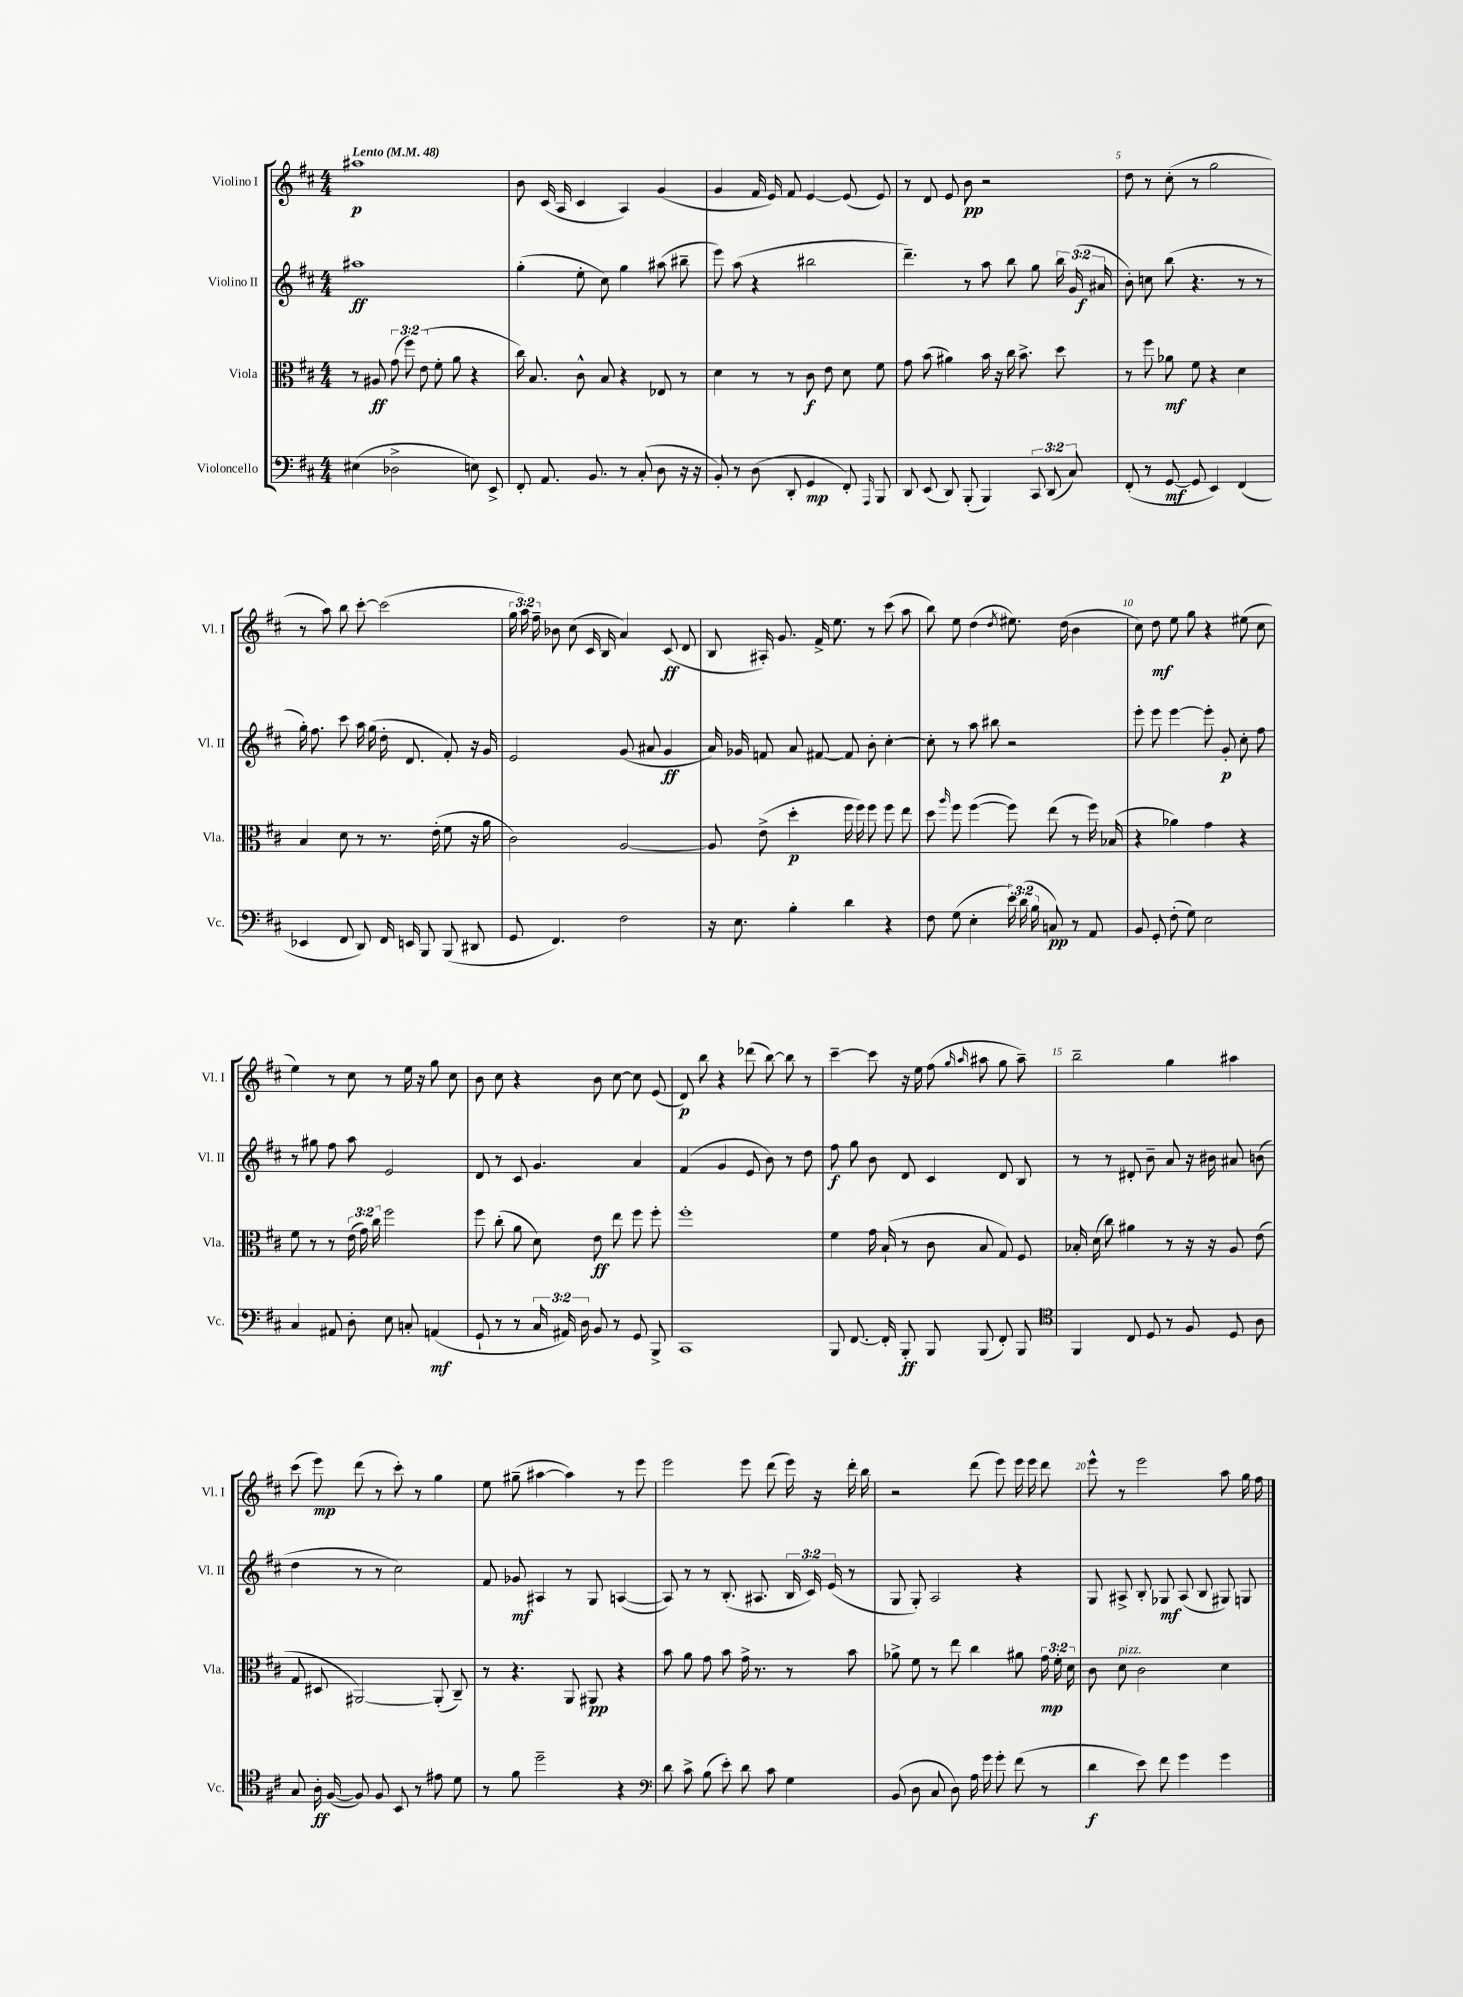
<<
\new StaffGroup <<
\new Staff = "s0" \with { instrumentName = "Violino I" shortInstrumentName = "Vl. I" } {
    \clef treble \key d \major \numericTimeSignature \time 4/4 \override Staff.TupletNumber.text = #tuplet-number::calc-fraction-text \tempo "Lento" 4 = 48
    \autoBeamOff ais''1\p |
    b'8 cis'16( a16 cis'4 a4) g'4( |
    g'4 fis'16 e'16) fis'8 e'4~ e'8( e'8) |
    r8 d'8 e'8 b'8\pp r2 |
    d''8 r8 cis''8-.( r8 g''2 |
    r8 a''8) b''8 cis'''8~-. cis'''2( |
    \tuplet 3/2 { g''16 a''16) fis''16-- } bes'8 cis''8( cis'16 b16 a'4) cis'8\ff( d'8 |
    b8 ais16-.) g'8. fis'16-> e''8. r8 cis'''8( a''8 |
    b''8) e''8 d''4( \acciaccatura { d''8 } eis''8.) d''16( b'4 |
    cis''8) d''8\mf e''8 g''8 r4 eis''8( cis''8 |
    e''4) r8 cis''8 r8 e''16 r16 g''8 cis''8 |
    b'8 cis''8 r4 b'8 cis''8~ cis''8 e'8( |
    d'8\p) b''8 r4 des'''8( b''8~) b''8 r8 |
    cis'''4~-- cis'''8 r16 e''16 fis''8( \grace { g''16 a''16 } ais''8 g''8 ais''8--) |
    b''2-- g''4 ais''4 |
    cis'''8( e'''8\mp) d'''8( r8 cis'''8-.) r8 g''4 |
    e''8 gis''8--( ais''4~ ais''4) r8 e'''8 |
    e'''2 e'''8 d'''8( e'''16) r16 d'''16-. b''16 |
    r2 d'''8( e'''8) e'''16 e'''16 d'''8 |
    e'''8-^ r8 e'''2 a''8 g''16 fis''16 \bar "|." |
}
\new Staff = "s1" \with { instrumentName = "Violino II" shortInstrumentName = "Vl. II" } {
    \clef treble \key d \major \numericTimeSignature \time 4/4 \override Staff.TupletNumber.text = #tuplet-number::calc-fraction-text
    \autoBeamOff ais''1\ff |
    g''4-.( e''8-. cis''8) g''4 ais''8( bis''8-- |
    e'''8) a''8( r4 bis''2 |
    d'''4.--) r8 a''8 b''8 g''8 \tuplet 3/2 { b''16 g'16( ais'16\f } |
    b'8-.) c''8 b''8( r4. r8 r8 |
    g''16-.) fis''8. cis'''8 a''16 g''16( d''16-. d'8. fis'8-.) r16 g'16 |
    e'2 g'8( ais'8 g'4\ff |
    a'16) ges'16 f'8 a'8 fis'8~ fis'8 b'8-. cis''4~-. |
    cis''8-. r8 a''8 bis''8 r2 |
    e'''8-. e'''8 e'''4~ e'''8-. g'8-.\p cis''8-. fis''8 |
    r8 gis''8 fis''8 a''8 e'2 |
    d'8 r8 cis'8 g'4. a'4 |
    fis'4( g'4 e'8 b'8) r8 d''8 |
    fis''8\f g''8 b'8 d'8 cis'4 d'8 b8 |
    r8 r8 dis'8-. b'8-- a'8 r16 bis'16 ais'8 b'8( |
    d''4 r8 r8 cis''2) |
    fis'8 ges'8\mf ais4 r8 g8 a4~( |
    a8) r8 r8 b8.-.( ais8. \tuplet 3/2 { b16 cis'16) e'16( } r8 |
    g8 g8-.) a2 r4 |
    g8 ais8-> b8-. ges8\mf ais8( b8 gis8) g8 \bar "|." |
}
\new Staff = "s2" \with { instrumentName = "Viola" shortInstrumentName = "Vla." } {
    \clef alto \key d \major \numericTimeSignature \time 4/4 \override Staff.TupletNumber.text = #tuplet-number::calc-fraction-text
    \autoBeamOff r8 ais8\ff \tuplet 3/2 { g'8( fis''8) e'8( } fis'8-. a'8 r4 |
    cis''16) b8. cis'8-^ b8 r4 ees8 r8 |
    d'4 r8 r8 cis'8\f e'8 d'8 fis'8 |
    g'8 b'8( ais'4) b'16 r16 cis''16 b'8.-> d''8 |
    r8 fis''8 aes'8\mf fis'8 r4 d'4 |
    b4 d'8 r8 r8. e'16-.( fis'8 r16 a'16 |
    cis'2) a2~ |
    a8 e'8->( d''4-.\p fis''16 fis''16) fis''8 fis''8 e''8 |
    d''8 \grace { a''16 } fis''8 fis''4~( fis''8) e''8( r8 fis''16) bes16( |
    r4 aes'4) g'4 r4 |
    fis'8 r8 r8 \tuplet 3/2 { e'16( g'16) cis''16 } fis''2 |
    fis''8 cis''8-.( a'8 d'8) e'8\ff e''8 fis''8 fis''8-. |
    fis''1-. |
    fis'4 g'16 b16-!( r8 cis'8 b8 g8) fis8 |
    bes16-. d'16( cis''8) ais'4 r8 r16 r16 a8 e'8( |
    g8 dis8 ais,2~) ais,8-.( cis8--) |
    r8 r4. a,8 ais,8\pp r4 |
    b'8 a'8 g'8 b'8 g'16-> r8. r8 b'8 |
    aes'8-> fis'8 r8 e''8 cis''4 ais'8 \tuplet 3/2 { g'16\mp fis'16-. d'16 } |
    cis'8 d'8^\markup { \italic "pizz." } cis'2 d'4 \bar "|." |
}
\new Staff = "s3" \with { instrumentName = "Violoncello" shortInstrumentName = "Vc." } {
    \clef bass \key d \major \numericTimeSignature \time 4/4 \override Staff.TupletNumber.text = #tuplet-number::calc-fraction-text
    \autoBeamOff eis4( des2-> e8) e,8-> |
    fis,8-. a,8. b,8. r8 cis8-.( d8 r16 r16 |
    b,8-.) r8 d8( d,8-. g,4\mp fis,8-.) \grace { a,,16 } b,,8 |
    d,8 e,8( d,8) b,,8-.( b,,4) \tuplet 3/2 { cis,8 d,8( cis8) } |
    fis,8-.( r8 g,8~\mf g,8 e,4) fis,4( |
    ees,4 fis,8 d,8) fis,16 e,16 b,,8 b,,8( dis,8 |
    g,8 fis,4.) fis2 |
    r16 e8. b4-. d'4 r4 |
    fis8 g8( e4-. \tuplet 3/2 { e'16-.) d'16( b16 } c8\pp) r8 a,8 |
    b,8 g,8-. fis8-.( g8) e2 |
    cis4 ais,8 d8-. e8 c8-. a,4\mf( |
    g,8-! r8 r8 \tuplet 3/2 { cis16 ais,16) d16 } b,8 r8 g,8 b,,8-> |
    cis,1 |
    b,,8 fis,8.~ fis,16-. b,,8-.\ff b,,8 b,,8( fis,8-.) b,,8 |
    \clef tenor fis,4 cis8 d8 r8 fis8 d8 a8 |
    g8 a16-.\ff fis16~( fis8) fis8 b,8 r8 eis'8 d'8 |
    r8 fis'8 d''2-- r4 |
    \clef bass d'8 cis'8-> b8( e'8-.) d'8 cis'8 g4 |
    b,8( d8 cis8 d8) a16 g'16 g'8-. fis'8( r8 |
    d'4\f e'8) fis'8 g'4 g'4 \bar "|." |
}
>>
>>
\layout { \context { \Score \override BarNumber.break-visibility = ##(#f #t #t) barNumberVisibility = #(every-nth-bar-number-visible 5) } }
